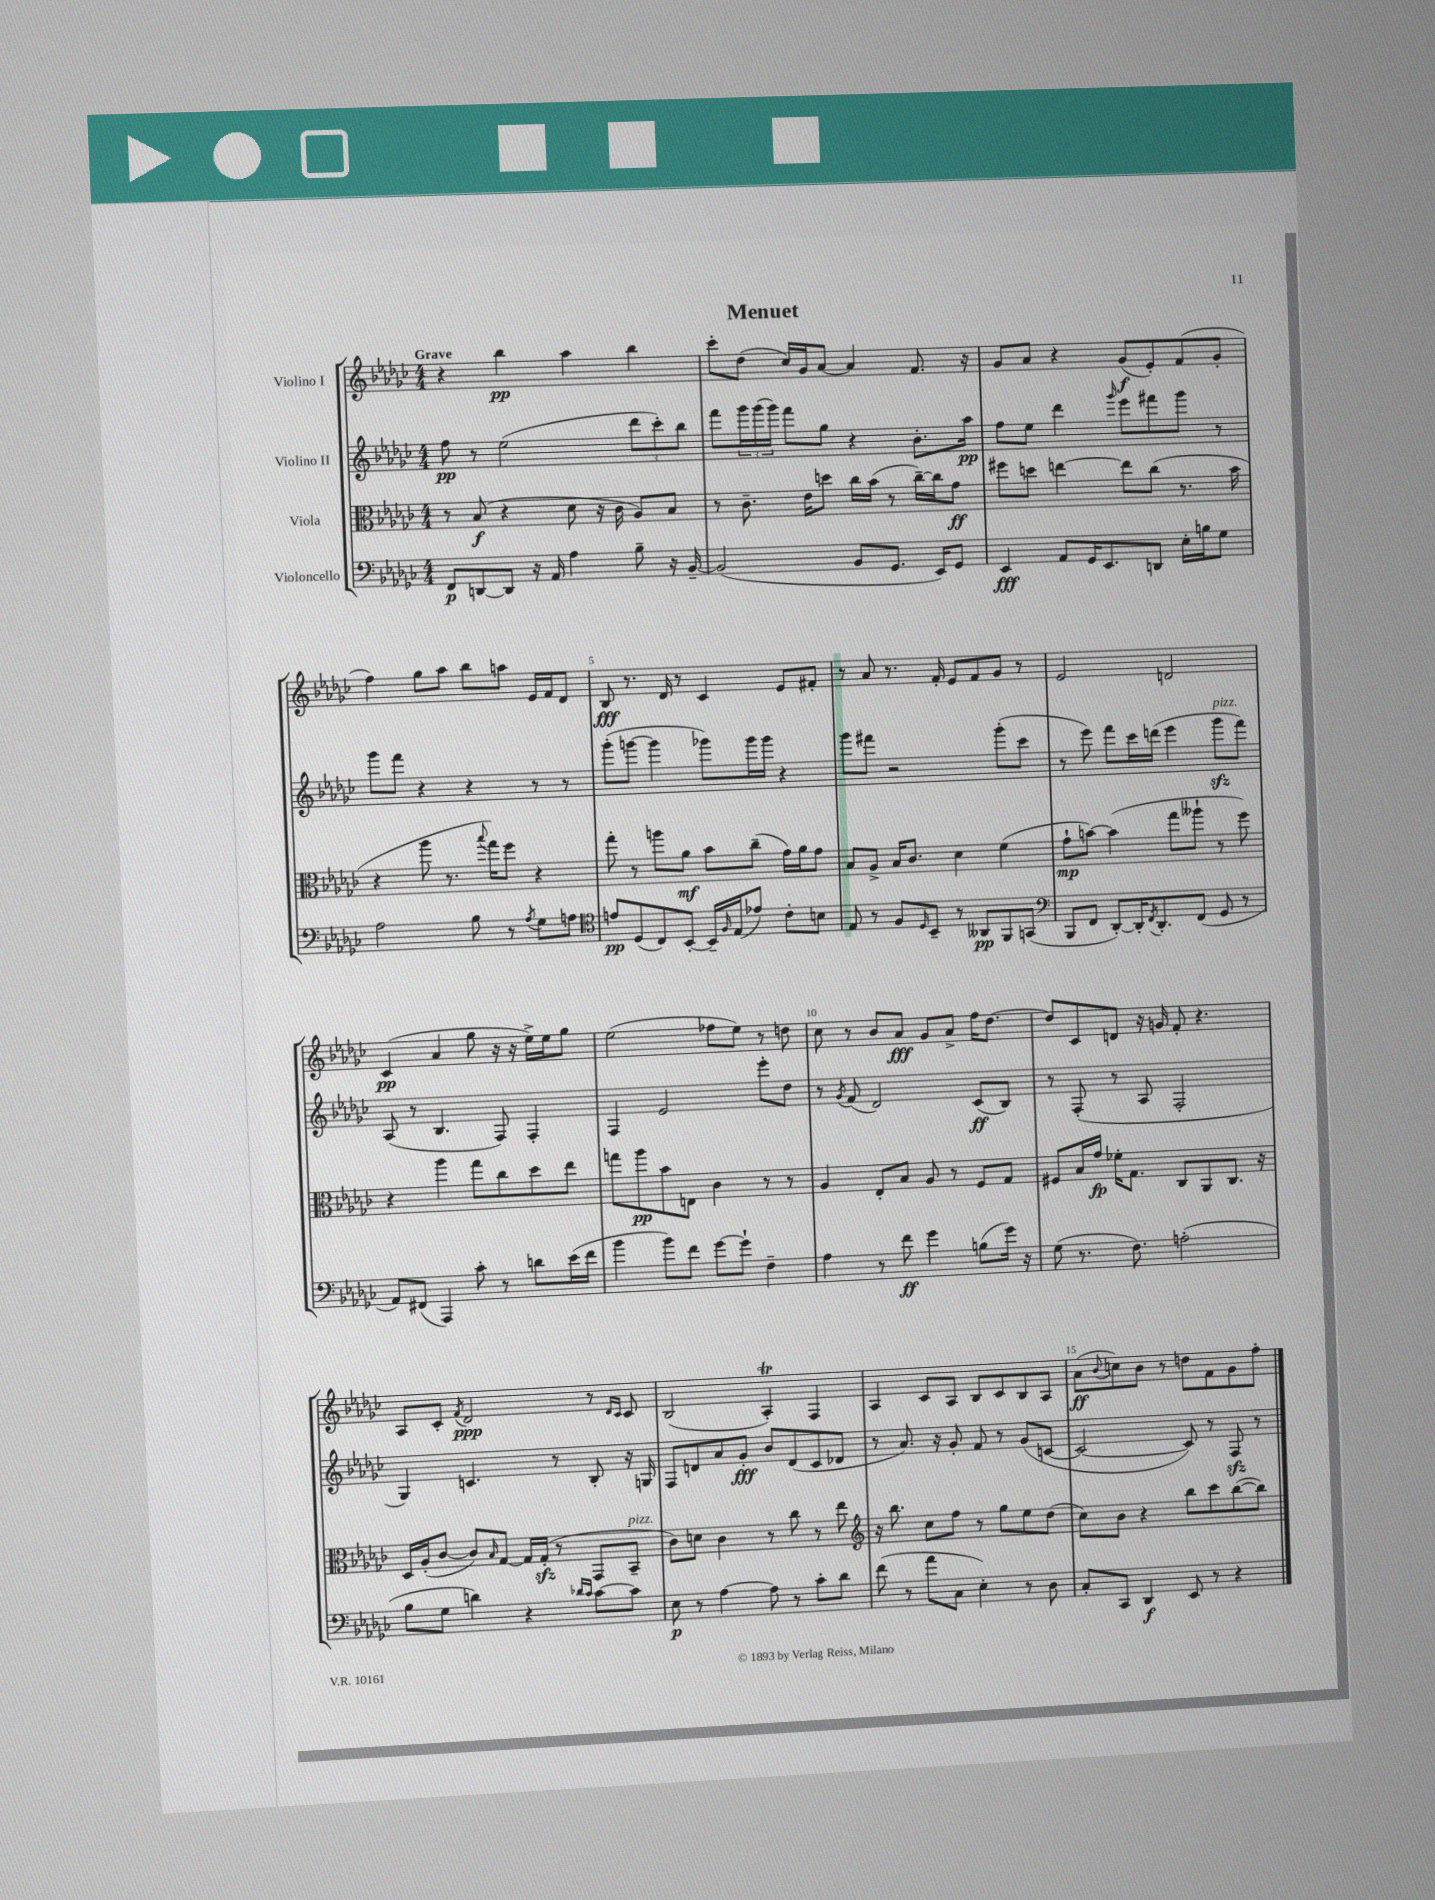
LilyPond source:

\header { title = "Menuet" }
<<
\new StaffGroup <<
\new Staff = "s0" \with { instrumentName = "Violino I" } {
    \clef treble \key ges \major \numericTimeSignature \time 4/4 \tempo "Grave"
    r4 bes''4\pp aes''4 bes''4 |
    ces'''8-. des''8( ces''16) ges'16 aes'8~ aes'4 f'8. r16 |
    ges'8 aes'8 r4 ges'8\f( ees'8-.) f'8( ges'8-. |
    f''4) ges''8 aes''8 bes''8 a''8 ees'16 f'16 des'8 |
    bes8\fff r8. des'16 r8 ces'4 ees'8 fis'8-. |
    r8 aes'8 r8. f'16-. ees'8 f'8 ges'8 r8 |
    ees'2 d'2 |
    ces'4\pp( aes'4 ges''8 r16 r16 ees''16->) ees''16 ges''8 |
    ees''2( fes''8 ees''8) r8 d''8 |
    ces''8 r8 bes'8 aes'8\fff ges'8 aes'8-> f''16 des''8.~ |
    des''8 ces'8 d'8 r16 g'16 f'8-. r4. |
    aes8 ces'8-. \acciaccatura { f'8 } des'2\ppp r8 \grace { des'16 ces'16 } ces'8 |
    bes2( aes4-.\trill) f4 |
    aes4 ces'8 aes8 bes8 ces'8 bes8 aes8 |
    aes'8\ff( \appoggiatura { bes'8 } c''8) bes'8 r8 d''8 f'8 ges'8 f''8-. \bar "|." |
}
\new Staff = "s1" \with { instrumentName = "Violino II" } {
    \clef treble \key ges \major \numericTimeSignature \time 4/4
    f''8\pp r8 ees''2( \tuplet 3/2 { des'''8 ces'''8-.) bes''8 } |
    f'''8 \tuplet 3/2 { ges'''16 ges'''16( ges'''16) } f'''8 ges''8 r4 bes'8.-. aes''16\pp |
    f''8 ees''8 des'''4 \grace { ges'''16 } ees'''8 fis'''8 ges'''8 r8 |
    ges'''8 f'''8 r4 r4 r8 r8 |
    ges'''8-.( g'''8~ g'''4 ges'''8) ges'''16 ges'''16 r4 |
    ges'''8 fis'''8 r2 ges'''8-.( ces'''8 |
    r8 ees'''8) f'''8 ces'''16 d'''16( ees'''4 ges'''8\sfz^\markup { \italic "pizz." } f'''8) |
    aes8( r8 bes4. f8) f4-. |
    f4 ees'2 ees'''8-. des''8 |
    r8 \acciaccatura { ges'8 } f'8( des'2) ces'8\ff( bes8) |
    r8 f8-.( r8 aes8 f2-. |
    ges4) c'4. r8 bes8-. r16 g16 |
    f8 d'8 aes'8 ges'8-.\fff bes'8 d'8( ces'8 des'8 |
    r8 aes'8.) r16 ges'8-. f'8 r8 ges'8( c'8~ |
    c'2~ c'8) r8 f8\sfz r8 \bar "|." |
}
\new Staff = "s2" \with { instrumentName = "Viola" } {
    \clef alto \key ges \major \numericTimeSignature \time 4/4
    r8 bes8\f( r4 des'8 r16 ces'16 aes8) bes8 |
    r8 ces'8.-- ees'16 d''8 ces''16 bes'16( r8 ces''16~--) ces''16 ges'8\ff |
    fis''8 d''8 e''4~ e''8 ces''8( r8. bes'16 |
    r4 aes''8 r8. \appoggiatura { bes''8 } ges''16) f''8 r4 |
    ges''8-. r8 a''8 aes'8\mf bes'8 ces''8--( ges'16) aes'16 ges'8 |
    bes8 aes8-> bes16 ces'8. des'4 f'4( |
    ges'8-!\mp b'8~) b'4( ges''8 aeses''8-! r8 f''8) |
    r4 aes''4 ges''8 ces''8 des''8 ees''8 |
    g''8 aes''8\pp bes'8 e8 ces'4 r8 r8 |
    aes4 ees8-. bes8 aes8 r8 f8 ges8 |
    fis8 bes16 ges'16\fp fes'16-. ges8. ces8 aes,8 ces8. r16 |
    des16 aes16-.( ces'8~ ces'8) \grace { bes16 } ges8~ ges16 ges16-.\sfz( r8 ges,8 bes,8--^\markup { \italic "pizz." } |
    ces'8) d'8 ces'4 r8 ces''8 r8 ees''8 |
    \clef treble r16 bes''8. ces''8 f''8 r8 ges''8 ees''8 des''8( |
    ces''8) bes'8 r4 bes''8 ces'''8 bes''8~( bes''8) \bar "|." |
}
\new Staff = "s3" \with { instrumentName = "Violoncello" } {
    \clef bass \key ges \major \numericTimeSignature \time 4/4
    f,8\p d,8~ d,8 r16 aes,16 aes4 bes8-- r16 bes,16~-- |
    bes,2( bes,8 ges,8. ees,16) ges,8 |
    ees,4\fff aes,8 ges,16 ees,8. d,8 ees16-. b16 ges8 |
    aes2 bes8 r8 \acciaccatura { aes8 } ges8 a8 |
    \clef tenor e'8\pp des8( ces8) bes,8~-. bes,16-- \grace { f16 } ees16( ees'8) ces'8-. b8 |
    ees8 r8 f8 \grace { des16 } bes,8-- r8 aeses,8\pp f,8 g,8( |
    \clef bass bes,,8 f,8 des,8~-.) des,16-. \acciaccatura { f,8 } des,8.-. f,8( ges,8 r8 |
    aes,8) fis,8( aes,,4) ces'8-. r8 d'8 ees'16( f'16 |
    bes'4 bes'8) f'8 ges'8~ ges'8-! f4-- |
    aes4 r8 f'8\ff ges'4 b8( ges'16) r16 |
    ges8( r8. f8.) a2-.( |
    bes8 ges8 d'4) r4 \grace { des'16 ces'16 } ces'8~ ces'8 |
    ees8\p r8 aes4~ aes8 r8 ces'8-. des'8 |
    f'8( r8 aes'8 ces8 ees4-.) r8 des8 |
    ces8-. ces,8 des,4\f ees,8 r8 r4 \bar "|." |
}
>>
>>
\layout { \context { \Score \override BarNumber.break-visibility = ##(#f #t #t) barNumberVisibility = #(every-nth-bar-number-visible 5) } }
